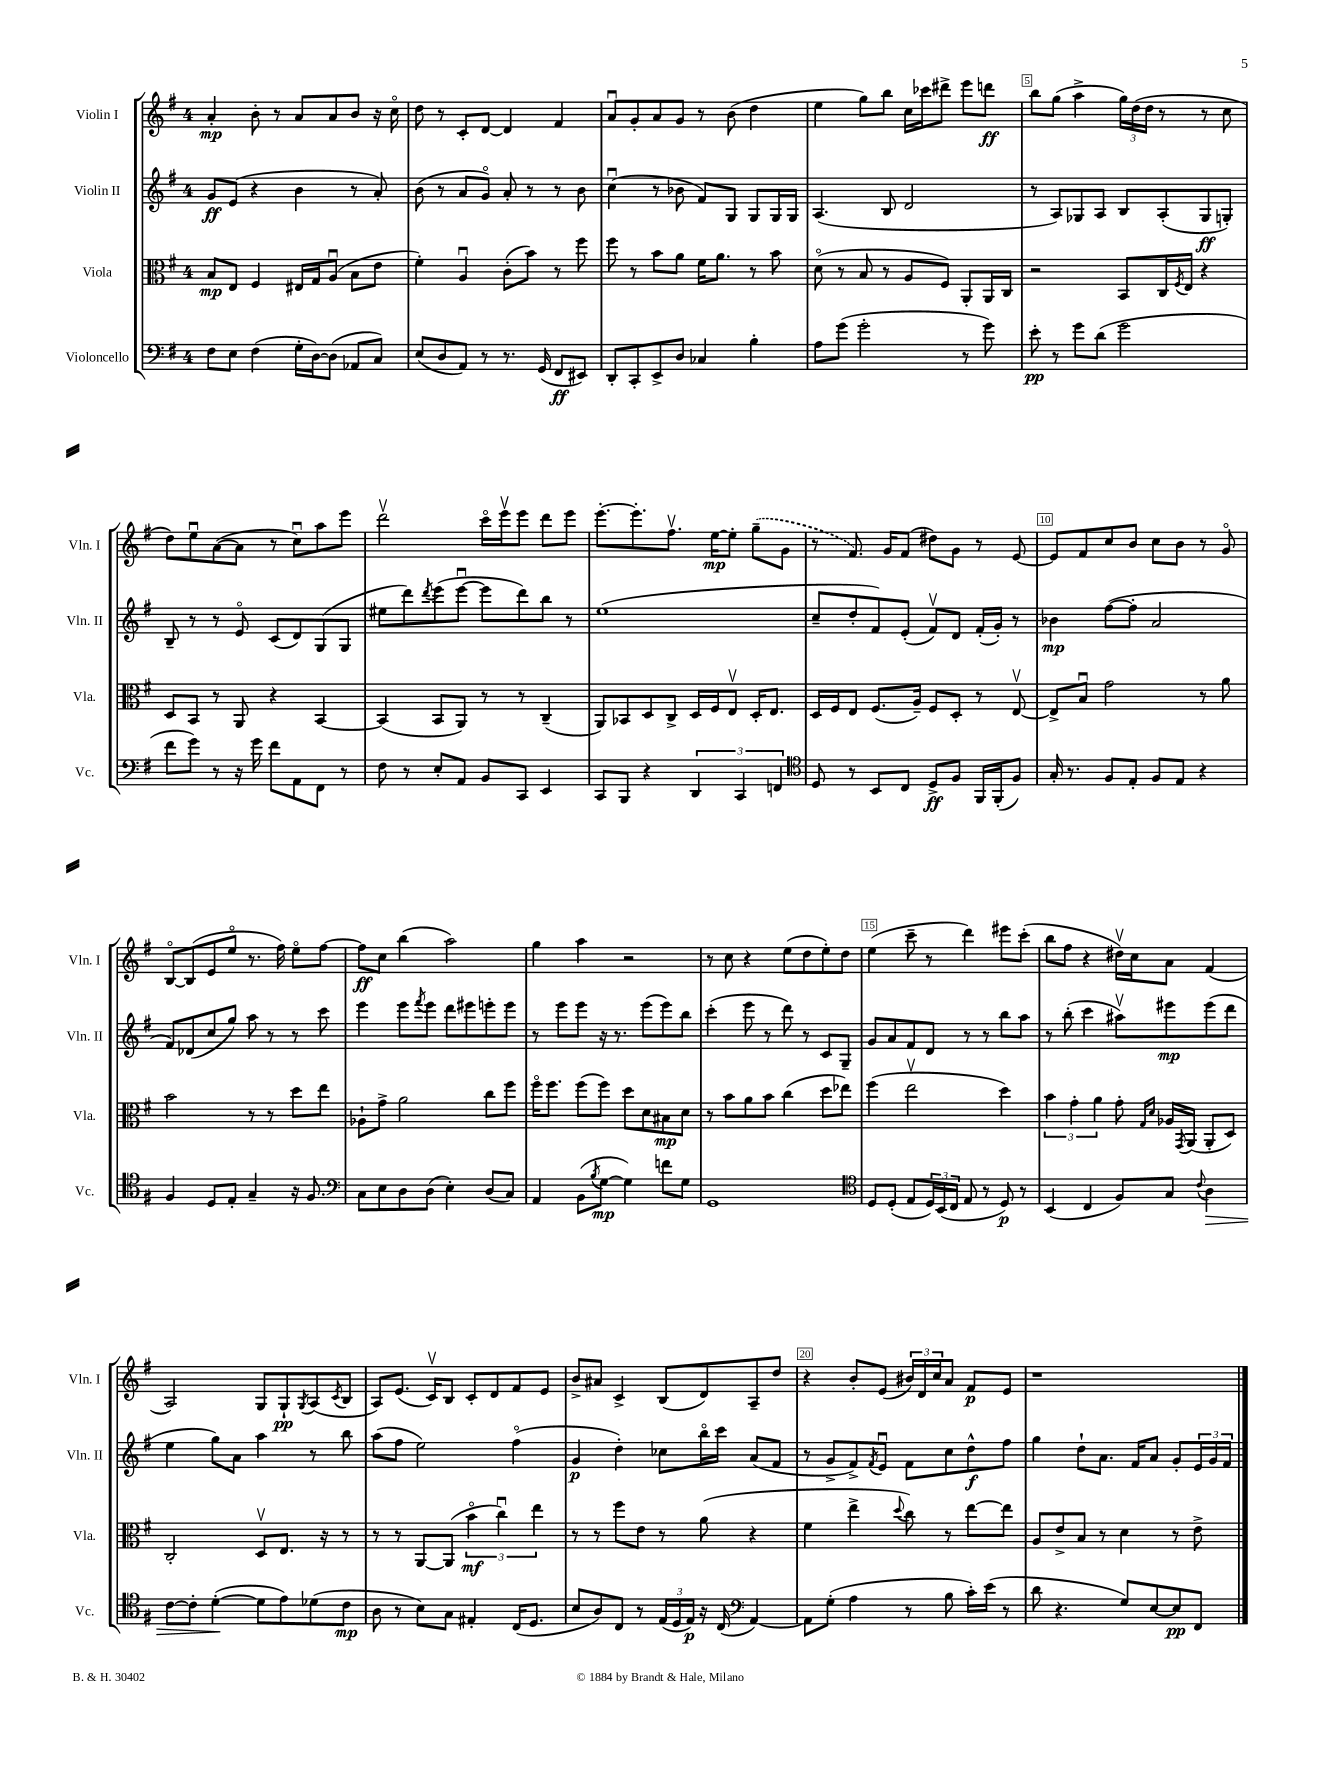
<<
\new StaffGroup <<
\new Staff = "s0" \with { instrumentName = "Violin I" shortInstrumentName = "Vln. I" } {
    \clef treble \key g \major \once \override Staff.TimeSignature.style = #'single-digit \time 4/4
    a'4-.\mp b'8-. r8 a'8 a'8 b'8 r16 c''16\flageolet |
    d''8 r8 c'8-. d'8~ d'4 fis'4 |
    a'8\downbow g'8-. a'8 g'8 r8 b'8( d''4 |
    e''4 g''8) b''8 c''16 ces'''16 dis'''8-> e'''8 d'''8\ff |
    b''8 g''8( a''4-> \tuplet 3/2 { g''16) d''16( d''16 } r8 r8 c''8 |
    d''8) e''8\downbow a'8~( a'8 r8 c''8\downbow) a''8 e'''8 |
    d'''2\upbow c'''16\flageolet e'''16\upbow e'''8 d'''8 e'''8 |
    e'''8.~-. e'''8.-. fis''8.\upbow e''16~\mp e''8-. \once \slurDashed g''8--( g'8 |
    r8 fis'8.) g'16 fis'8( dis''8) g'8 r8 e'8~ |
    e'8 fis'8 c''8 b'8 c''8 b'8 r8 g'8\flageolet |
    b8~\flageolet b8( e'8 e''8\flageolet r8. fis''16) e''8\flageolet fis''8~ |
    fis''8\ff c''8 b''4( a''2) |
    g''4 a''4 r2 |
    r8 c''8 r4 e''8( d''8 e''8-.) d''8 |
    e''4( c'''8-- r8 d'''4) eis'''8 c'''8-.( |
    b''8 fis''8 r4 dis''16\upbow) c''16 a'8 fis'4( |
    a2) g8 g8-!\pp \acciaccatura { g8 } a8( \acciaccatura { c'8 } b8 |
    a8) e'8.( c'16\upbow) b8 c'8-. d'8 fis'8 e'8 |
    b'8-> ais'8 c'4-> b8( d'8) a8-- d''8 |
    r4 b'8-. e'8( \tuplet 3/2 { bis'16) d'16 c''16 } a'8 fis'8\p e'8 |
    r1 \bar "|." |
}
\new Staff = "s1" \with { instrumentName = "Violin II" shortInstrumentName = "Vln. II" } {
    \clef treble \key g \major \once \override Staff.TimeSignature.style = #'single-digit \time 4/4
    g'8\ff e'8( r4 b'4 r8 a'8-.) |
    b'8( r8 a'8 g'8\flageolet) a'8-. r8 r8 b'8 |
    c''4\downbow( r8 bes'8 fis'8) g8 g8 g16 g16 |
    a4.( b8 d'2 |
    r8 a8) ges8 a8 b8 a8-.( ges8\ff g8-.) |
    b8-- r8 r8 e'8\flageolet c'8( d'8) g8( g8 |
    eis''8 d'''8) \acciaccatura { d'''8 } e'''8( e'''8~\downbow e'''8 d'''8) b''8 r8 |
    e''1( |
    c''8-- d''8-. fis'8) e'8-.( fis'8\upbow) d'8 fis'16-.( g'16-.) r8 |
    bes'4\mp fis''8~( fis''8-. a'2 |
    fis'8) des'8( c''8 g''8) a''8 r8 r8 c'''8 |
    e'''4 e'''8 \acciaccatura { fis'''8 } e'''8 d'''8 eis'''8 e'''8-. e'''8 |
    r8 e'''8 e'''8 r16 r8. e'''8( e'''8) b''8 |
    c'''4-.( e'''8 r8 d'''8) r8 c'8 g8-- |
    g'8 a'8 fis'8 d'8 r8 r8 b''8 a''8 |
    r8 b''8-.( c'''4 ais''8\upbow) eis'''8\mp eis'''8( d'''8 |
    e''4 g''8) a'8 a''4 r8 b''8 |
    a''8( fis''8 e''2) fis''4\flageolet( |
    g'4\p d''4-.) ces''8 b''16\flageolet c'''16 a'8( fis'8 |
    r8 g'8-> fis'8->) \acciaccatura { fis'8 } e'8\downbow fis'8 c''8 d''8-^\f fis''8 |
    g''4 d''8-! a'8. fis'16 a'8 g'8-. \tuplet 3/2 { e'16 g'16 fis'16 } \bar "|." |
}
\new Staff = "s2" \with { instrumentName = "Viola" shortInstrumentName = "Vla." } {
    \clef alto \key g \major \once \override Staff.TimeSignature.style = #'single-digit \time 4/4
    b8\mp e8 fis4 eis16 g16 a8\downbow( b8 e'8 |
    fis'4-.) a4\downbow c'8-.( b'8) r8 fis''8 |
    fis''8 r8 b'8 a'8 fis'16 a'8. r8 b'8 |
    d'8\flageolet( r8 b8 r8 a8 fis8) a,8-. a,16 c16 |
    r2 b,8 c16 \acciaccatura { fis8 } e16 r4 |
    d8 b,8 r8 a,8 r4 b,4~ |
    b,4( b,8 a,8) r8 r8 c4--( |
    a,8) bes,8 d8 c8-> d16 fis16 e8\upbow d16-. e8. |
    d16 fis16 e8 fis8.( a16--) fis8 d8-. r8 e8~\upbow |
    e8-> b8\downbow g'2 r8 a'8 |
    b'2 r8 r8 d''8 e''8 |
    aes8-! g'8-> a'2 c''8 fis''8 |
    fis''16\flageolet fis''8. fis''8( fis''8) d''8 d'8 bis8\mp d'8 |
    r8 b'8 a'8 b'8 c''4( d''8 ees''8) |
    fis''4( e''2\upbow d''4) |
    \tuplet 3/2 { b'4 g'4-. a'4 } g'8-. \grace { g16 d'16 } aes16 \acciaccatura { g,8 } a,16( a,8-. d8) |
    c2-. d8\upbow e8. r16 r8 |
    r8 r8 a,8~ a,8( \tuplet 3/2 { b'4\flageolet\mf c''4\downbow) e''4 } |
    r8 r8 fis''8 e'8 r8 a'8( r4 |
    fis'4 e''4-> \appoggiatura { d''8 } c''8) r8 e''8~ e''8 |
    a8 e'8-> b8 r8 d'4 r8 e'8-> \bar "|." |
}
\new Staff = "s3" \with { instrumentName = "Violoncello" shortInstrumentName = "Vc." } {
    \clef bass \key g \major \once \override Staff.TimeSignature.style = #'single-digit \time 4/4
    fis8 e8 fis4( g16-. d16~) d8( aes,8 c8) |
    e8( d8 a,8) r8 r8. g,16( fis,8\ff eis,8) |
    d,8-. c,8-. e,8-> d8 ces4 b4-. |
    a8 g'8( g'2-. r8 g'8) |
    e'8-.\pp r8 g'8 d'8( g'2 |
    fis'8 g'8) r8 r16 g'16 fis'8 a,8 fis,8 r8 |
    fis8 r8 e8-. a,8 b,8 c,8 e,4 |
    c,8 b,,8 r4 \tuplet 3/2 { d,4 c,4 f,4 } |
    \clef tenor d8 r8 b,8 c8 d8->\ff fis8 fis,16 fis,16-.( fis8) |
    g16-. r8. fis8 e8-. fis8 e8 r4 |
    fis4 d8 e8-. g4-- r16 fis8. |
    \clef bass c8 e8 d8 d8( e4-.) d8( c8) |
    a,4 b,8( \acciaccatura { b8 } g8~\mp g4) f'8 g8 |
    g,1 |
    \clef tenor d8 d8-.( e8 \tuplet 3/2 { d16) b,16( c16 } e8 r8 d8\p) r8 |
    b,4( c4 fis8) g8 \appoggiatura { c'8 } a4\> |
    c'8~ c'8-. d'4~-.\!( d'8 e'8) des'8( c'8\mp |
    a8 r8 b8) g8 eis4-. c16( d8. |
    b8 a8) c8 r8 \tuplet 3/2 { e16( d16 e16\p) } r16 c16( \clef bass a,4~) |
    a,8 g8-.( a4 r8 b8 c'16-.) e'16( r8 |
    d'8 r4. g8) e8~ e8\pp fis,8 \bar "|." |
}
>>
>>
\layout { \context { \Score \override BarNumber.break-visibility = ##(#f #t #t) barNumberVisibility = #(every-nth-bar-number-visible 5) \override BarNumber.stencil = #(make-stencil-boxer 0.1 0.3 ly:text-interface::print) } }
